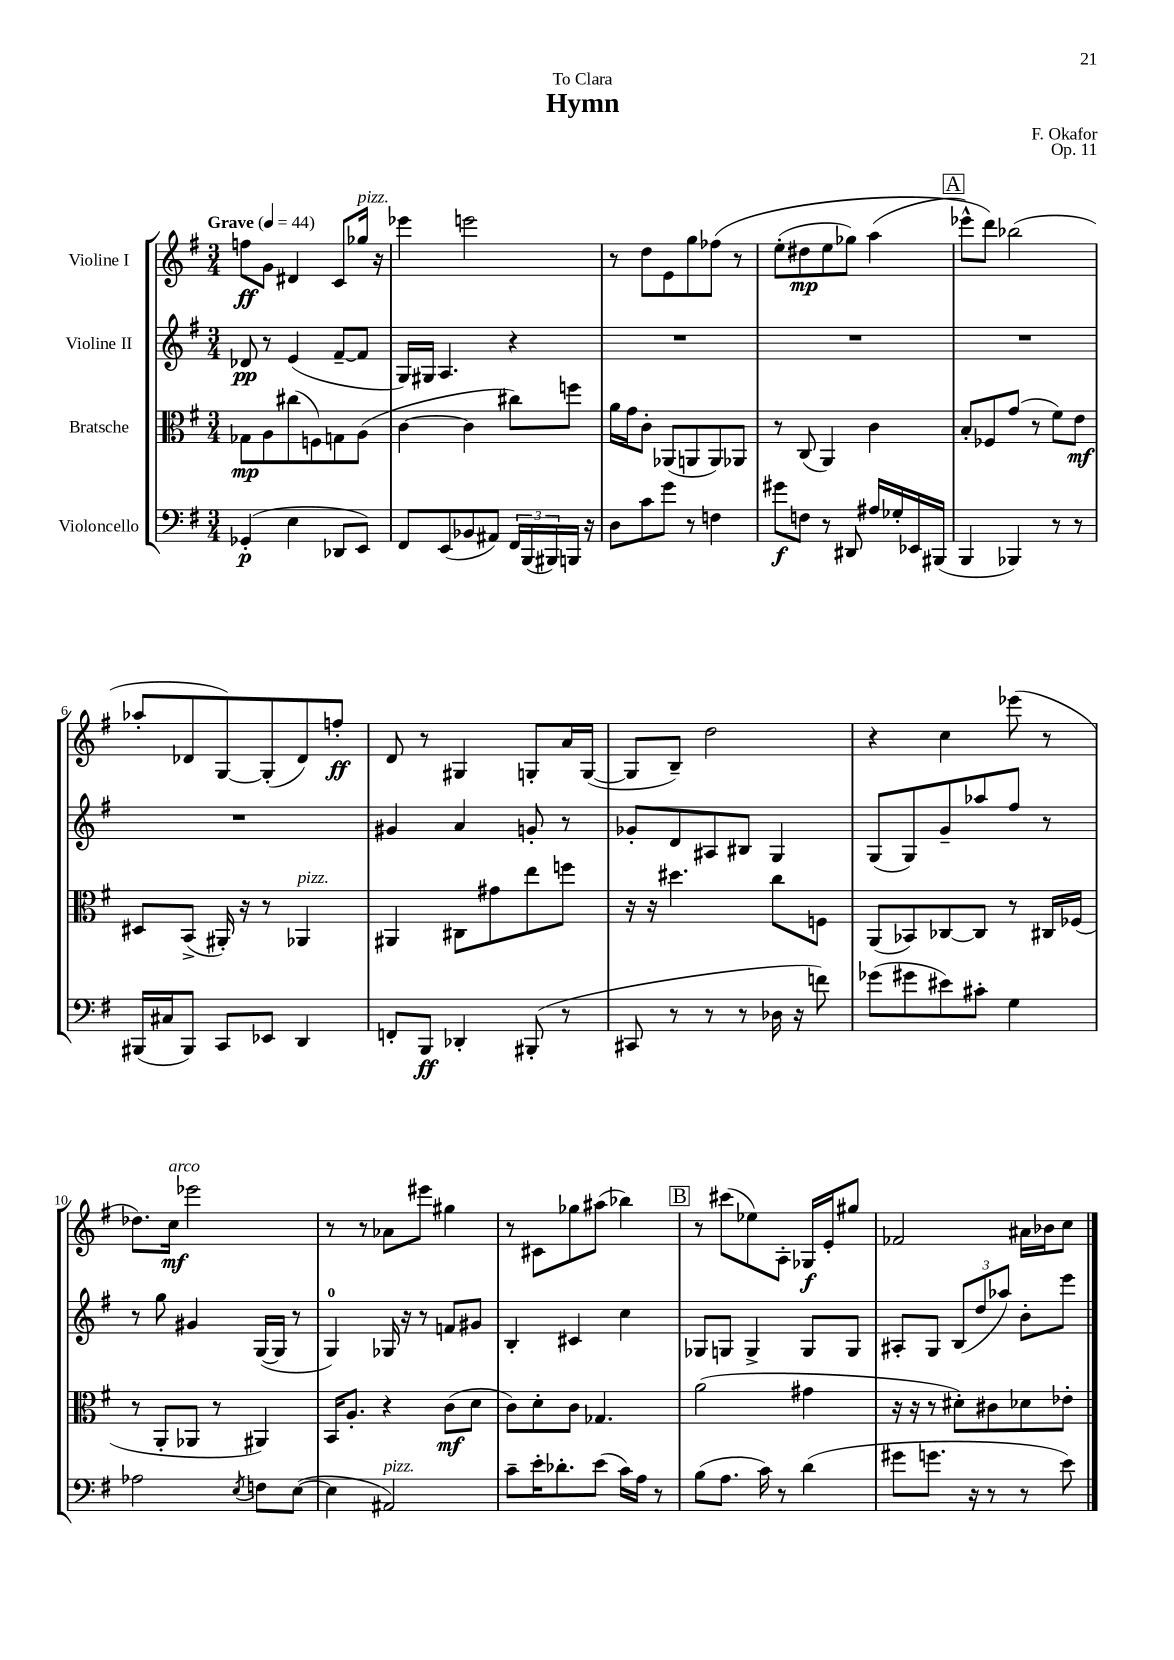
\header { title = "Hymn" composer = "F. Okafor" dedication = "To Clara" opus = "Op. 11" }
<<
\new StaffGroup <<
\new Staff = "s0" \with { instrumentName = "Violine I" } {
    \clef treble \key g \major \numericTimeSignature \time 3/4 \tempo "Grave" 4 = 44
    f''8\ff g'8 dis'4 c'8 ges''16^\markup { \italic "pizz." } r16 |
    ees'''4 e'''2 |
    r8 d''8 e'8 g''8 fes''8\( r8 |
    e''8-.( dis''8\mp e''8 ges''8) a''4( |
    \mark \markup { \box "A" } ees'''8-^) d'''8\) bes''2( |
    aes''8-. des'8 g8~) g8-.( des'8) f''8-.\ff |
    d'8 r8 gis4 g8-. a'16 g16~( |
    g8 b8--) d''2 |
    r4 c''4 ees'''8( r8 |
    des''8.) c''16\mf^\markup { \italic "arco" } ees'''2 |
    r8 r8 aes'8 eis'''8 gis''4 |
    r8 cis'8 ges''8 ais''8( bes''4) |
    \mark \markup { \box "B" } r8 cis'''8( ees''8) a8-. ges16\f e'16-. gis''8 |
    fes'2 ais'16 bes'16 c''8 \bar "|." |
}
\new Staff = "s1" \with { instrumentName = "Violine II" } {
    \clef treble \key g \major \numericTimeSignature \time 3/4
    des'8\pp r8 e'4( fis'8~-- fis'8 |
    g16) gis16 a4. r4 |
    R2. |
    R2. |
    \mark \markup { \box "A" } R2. |
    R2. |
    gis'4 a'4 g'8-. r8 |
    ges'8-. d'8 ais8 bis8 g4 |
    g8( g8) g'8-- aes''8 fis''8 r8 |
    r8 g''8 gis'4 g16~( g16 r8 |
    g4-0) ges16 r16 r8 f'8 gis'8 |
    b4-. cis'4 c''4 |
    \mark \markup { \box "B" } ges8 g8 g4-> g8 g8 |
    ais8-. g8 \tuplet 3/2 { b8( d''8 aes''8) } b'8-. e'''8 \bar "|." |
}
\new Staff = "s2" \with { instrumentName = "Bratsche" } {
    \clef alto \key g \major \numericTimeSignature \time 3/4
    ges8\mp a8 cis''8( f8) g8 a8( |
    c'4~ c'4 cis''8) f''8 |
    a'16 g'16 c'8-. aes,8( a,8 a,8) aes,8 |
    r8 c8( a,4) c'4 |
    \mark \markup { \box "A" } b8-. fes8 g'8( r8 fis'8) e'8\mf |
    dis8 b,8->( ais,16-.) r16 r8 aes,4^\markup { \italic "pizz." } |
    ais,4 cis8 gis'8 e''8 f''8 |
    r16 r16 dis''4. c''8 f8 |
    a,8( bes,8) ces8~ ces8 r8 cis16 fes16( |
    r8 a,8-. aes,8 r8 ais,4) |
    b,16 a8.-. r4 c'8\mf( d'8 |
    c'8) d'8-. c'8 ges4. |
    \mark \markup { \box "B" } a'2( gis'4 |
    r16 r16 r8 dis'8-.) cis'8 des'8 ees'8-. \bar "|." |
}
\new Staff = "s3" \with { instrumentName = "Violoncello" } {
    \clef bass \key g \major \numericTimeSignature \time 3/4
    ges,4-.\p( e4 des,8 e,8) |
    fis,8 e,8( bes,8 ais,8) \tuplet 3/2 { fis,16 b,,16( bis,,16) } b,,16 r16 |
    d8 c'8 g'8 r8 f4 |
    gis'8\f f8 r8 dis,8 ais16 ges16-. ees,16 bis,,16( |
    \mark \markup { \box "A" } b,,4 bes,,4) r8 r8 |
    bis,,16( cis16 bis,,8) c,8 ees,8 d,4 |
    f,8-. b,,8\ff des,4-. bis,,8-.( r8 |
    cis,8 r8 r8 r8 des16 r16 f'8) |
    ges'8( gis'8 eis'8) cis'8-. g4 |
    aes2 \acciaccatura { e8 } f8 e8~( |
    e4 ais,2^\markup { \italic "pizz." }) |
    c'8-- e'16-. des'8.-. e'8( c'16) a16 r8 |
    \mark \markup { \box "B" } b8( a8. c'16) r8 d'4( |
    gis'8 g'8. r16 r8 r8 e'8) \bar "|." |
}
>>
>>
